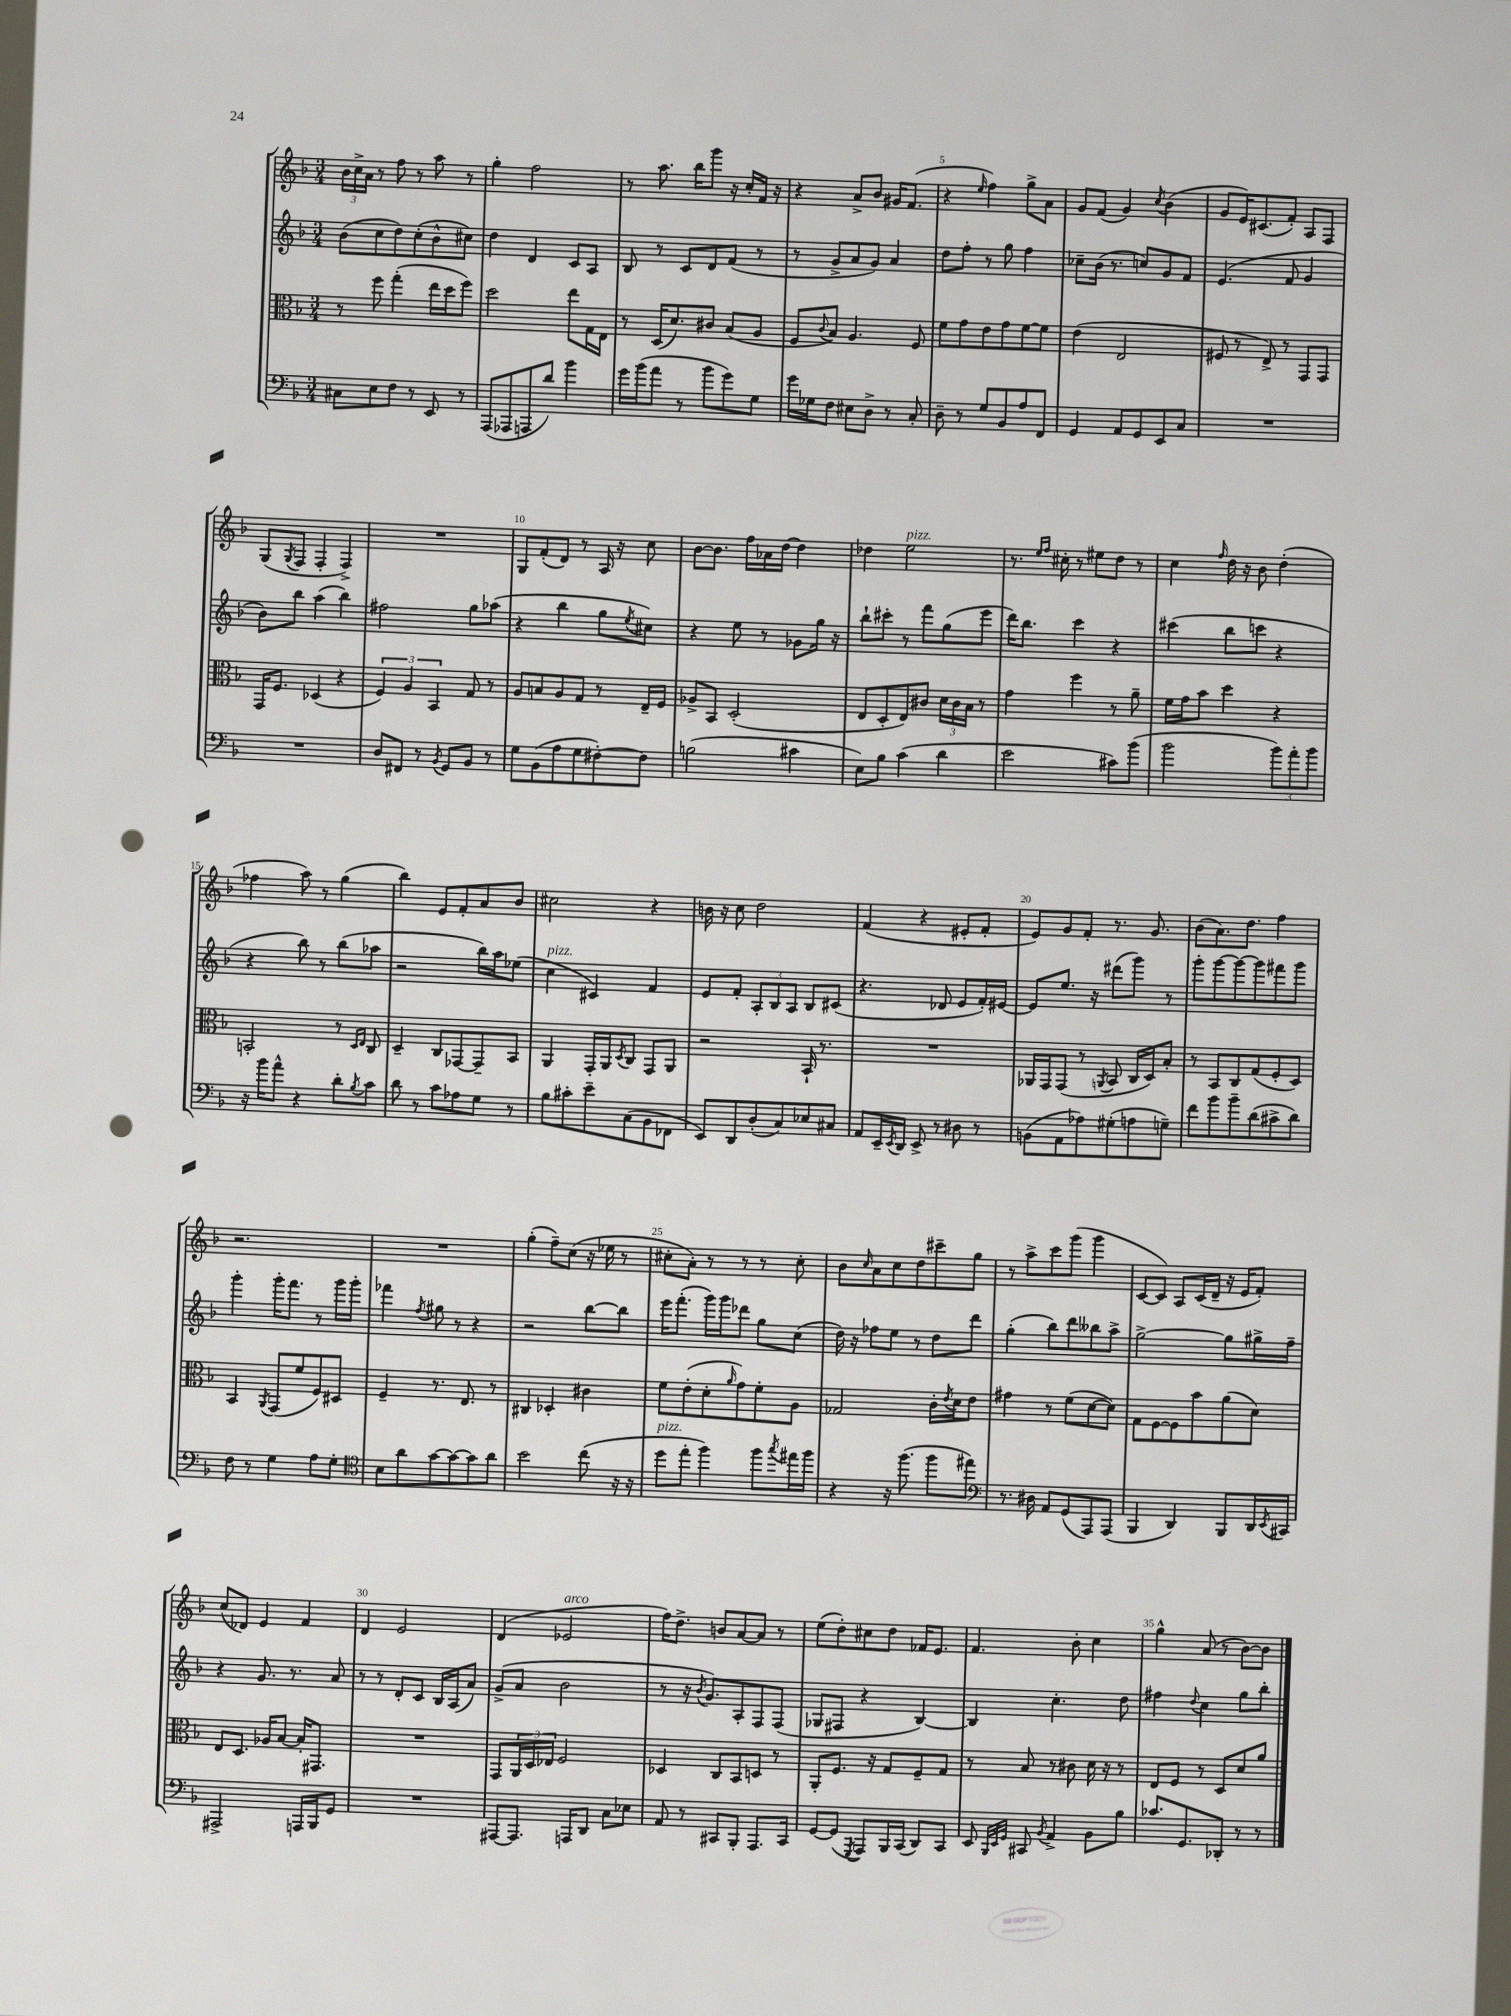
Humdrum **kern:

**kern	**kern	**kern	**kern
*staff4	*staff3	*staff2	*staff1
*clefF4	*clefC3	*clefG2	*clefG2
*k[b-]	*k[b-]	*k[b-]	*k[b-]
*M3/4	*M3/4	*M3/4	*M3/4
8C#	8r	(8b-	24b-
.	.	.	24cc^
.	.	.	24a
8E	8ff	8cc	8r
8F	(4gg'	8dd)	8ff
8r	.	(8cc'	8r
8EE	16ee	8b-^^	8aa
.	16dd	.	.
8r	8ff)	8cc#)	8r
=	=	=	=
(8AAA	2dd	4dd	4gg'
8AAA-	.	.	.
8AAA	.	4d	2ff
8d)	.	.	.
4b-	8ee	8c	.
.	16G	8A	.
.	16E	.	.
=	=	=	=
16g	8r	8B-	8r
(16b-	.	.	.
8a	(16D	8r	8.aa
.	8.d)	.	.
8r	.	8c	.
.	.	.	16bb-
8b-	8c#	8d	8ggg
8g)	(8B-	(8f	16r
.	.	.	16cc'
8G	8A	8r	16f
.	.	.	16r
=	=	=	=
16g	8F	8r	4r
16G-	.	.	.
.	8qqc	.	.
8F	8B-)	8g^	.
8E#	4.A	8a	8a^
8D^	.	8g)	8b-
8r	.	4a	16g#
.	.	.	(8.f
8C'	8F	.	.
=	=	=	=
8D~	8f	8dd	4r
8r	8g	8ff'	.
.	.	.	16qqee
8G	8e	8r	4ff)
8BB-	8g	8gg	.
8A	[8f	4ff	8gg^
8FF	8f]	.	8a
=	=	=	=
4GG	(4e	8cc-~	8g
.	.	(16b-	(8f
.	.	8.r	.
8AA	2E	.	4g)
8GG	.	8cc)	.
.	.	.	8qcc
8EE	.	8g	(4b-
8C	.	8f	.
=	=	=	=
2.r	8F#	(4.e	8g
.	8r	.	16e)
.	.	.	(8.c#
.	8E^)	.	.
.	8r	8f	8f')
.	8GG	4g	8A
.	8GG	.	8F
=	=	=	=
2.r	16GG	8b-)	(8G
.	8.F	.	.
.	.	.	8qG
.	.	8bb-	8F
.	(4D-	(4aa	4F'
.	4r	4bb-)	4F^)
=	=	=	=
8D	6F)	2ff#	2.r
8FF#	.	.	.
.	6A	.	.
8r	.	.	.
.	6BB-	.	.
8qBB-	.	.	.
8GG	.	.	.
8BB-	8G	8gg	.
8r	8r	(8aa-	.
=	=	=	=
8G	8A	4r	8G
(8BB-	8B	.	(8f'
8A	8A	4bb-	8d)
8G	8G	.	8r
[8F#')	8r	8gg	16A
.	.	.	16r
.	.	8qee	.
8F#]	16E~	8cc#)	8cc
.	16F	.	.
=	=	=	=
(2B	8A-^	4r	[8b-
.	8BB-	.	8.b-]
.	(2D'	8ee	.
.	.	.	16ff
.	.	8r	16a-
.	.	.	[16dd
4c#	.	8g-	4dd]
.	.	16gg	.
.	.	16r	.
=	=	=	=
8E)	8E	8bb-`	4dd-
8B-	8D'	8ccc#'	.
(4c	8E)	8r	2ee
.	8c#	8fff	.
4d	24d	(8gg	.
.	24c#	.	.
.	24B-	.	.
.	8r	8eee	.
=	=	=	=
2e	4g	16ddd)	8.r
.	.	8.bb-	.
.	.	.	16qqee
.	.	.	16qqff
.	.	.	16cc#'
.	4ff	4ccc	8r
.	.	.	8ee#
8c#)	8r	4r	8dd
(8b-	8a~	.	8r
=	=	=	=
2b-	16f	(4ccc#	4cc
.	16g	.	.
.	8b-	.	.
.	.	.	16qqff
.	4dd	8bb-	16dd
.	.	.	16r
.	.	8ccc	8b-
12b-)	4r	4r	(4dd'
12a'	.	.	.
12b-	.	.	.
=	=	=	=
16r	2BB'	4r	4ff-
16b-	.	.	.
8a^^	.	.	.
4r	.	8bb-)	8aa)
.	.	8r	8r
8d'	8r	(8bb-	(4gg
.	16qqD	.	.
8qB-	16qqE	.	.
8c	8C	8aa-	.
=	=	=	=
8d	4D~	2r	4bb-)
8r	.	.	.
8c	8C	.	8e
8A-	[8GG-	.	8f'
8G	8GG-~]	16bb-)	8a
.	.	16aa	.
8r	8BB-	(8ee-	8b-
=	=	=	=
8B-	4AA	4cc	2cc#
8c#'	.	.	.
8e~	16GG'	4c#)	.
.	16AA	.	.
.	8qD	.	.
(8C	8C	.	.
8BB-	8GG	4f	4r
8FF-	8AA	.	.
=	=	=	=
8EE)	2r	8e	16b
.	.	.	16r
8DD	.	8f'	8cc
(8D'	.	12A'	2dd
.	.	12B-	.
8C)	.	.	.
.	.	12A	.
8E-	16BB-`	8B-	.
.	8.r	.	.
8C#	.	(8c#	.
=	=	=	=
8AA	2.r	4.r	(4f
16EE~	.	.	.
8qEE	.	.	.
16DD	.	.	.
8EE^	.	.	4r
8r	.	8d-	.
8D#	.	8e	8e#'
8r	.	16f')	8f'
.	.	[16e#	.
=	=	=	=
(8BB	16AA-	8e#]	8e)
.	16GG	.	.
8AA	(8GG	8.ee	8g
8A-)	8r	.	8f'
.	.	16r	.
.	8qAA	.	.
(8G#'	8BB-	(8ddd#	8.r
8A	16C	8ggg)	.
.	16D)	.	8.g
8G~)	8B-'	8r	.
=	=	=	=
8f	8r	8ggg'	(8b-
8b-	8BB-	[8ggg	8.a)
8b-~	8C	8ggg_	.
.	.	.	8.dd
(8d	(8G	8ggg]	.
8c#^	8F'	8fff#	4ff
8d)	8D)	8ggg	.
=	=	=	=
8F	4BB-	4ggg'	2.r
8r	.	.	.
.	8qAA	.	.
4G	(8GG	16ggg'	.
.	.	8.fff	.
.	8f	.	.
8A	8F)	8r	.
8G'	8D#	16ggg	.
.	.	16ggg'	.
=	=	=	=
*clefC4	*	*	*
8B-	4F~	4fff-	2.r
8a	.	.	.
.	.	8qff	.
[8g	8.r	8gg#	.
8g_	.	8r	.
.	8.E	.	.
8g]	.	4r	.
8a	8r	.	.
=	=	=	=
2b-	4C#	2r	(4gg'
.	4D-'	.	8ff~)
.	.	.	(8cc
(8cc	4c#	[8bb-	16r
.	.	.	16ee-
16r	.	8bb-]	8r
16r	.	.	.
=	=	=	=
8dd	8f	16eee	8cc#'
.	.	(8.fff'	.
8ee'	(8e'	.	8a')
4ff)	8d'	16ggg)	8r
.	.	16ggg	.
.	16qqa	.	.
.	8g)	8ddd-	8r
8ff	8f'	8gg	8r
8qgg	.	.	.
16ee#	8A	(8cc	8cc#'
16ff	.	.	.
=	=	=	=
4r	2G-	16dd)	8b-
.	.	16r	.
.	.	.	16qqcc
.	.	8ff-	8a
16r	.	8ee	8cc
(8.ff	.	.	.
.	.	8r	8dd
8ff	16c'	8dd	8ccc#~
.	8qe	.	.
.	16d	.	.
8ee#)	8e	8ddd	8gg
=	=	=	=
*clefF4	*	*	*
8.r	4g#	(4gg'	8r
.	.	.	8aa^
16D#	.	.	.
8AA	8r	8bb-)	8ccc
(8GG	(8f	8ddd	(8ggg
8AAA)	[8d	8bb--	4ggg
(8AAA	8d])	8aa^	.
=	=	=	=
4BBB-	8G	[2gg^	[8c
.	[8F	.	8c])
4DD)	8F]	.	8A
.	8b-	.	(16c
.	.	.	16d~
8BBB-	(8a	8gg]	16r
.	.	.	16e
16DD	8d)	16gg#^	8f')
8qEE	.	.	.
16CC#	.	16ff~	.
=	=	=	=
2AAA#^	8E	4r	(8cc
.	8.D	.	8d-)
.	.	8.g	4e
.	16A-	.	.
.	[8B-	.	.
.	.	8.r	.
16AAA	16B-']	.	4f
16BBB-	8.GG#	.	.
8GG	.	8a	.
=	=	=	=
2.r	2.r	8r	4d
.	.	8r	.
.	.	8d'	2e
.	.	8c	.
.	.	16B-	.
.	.	(16A	.
.	.	8a)	.
=	=	=	=
[8AAA#	8GG	(8g^	(4d
8.AAA#]	24AA	8a	.
.	24D	.	.
.	24E-	.	.
.	2F	2b-	2e-
16AAA	.	.	.
8DD	.	.	.
8C	.	.	.
8E-	.	.	.
=	=	=	=
8AA	4D-	8r	16ff)
.	.	.	8.dd^
8r	.	16r	.
.	.	8qb-	.
.	.	8.g)	.
8CC#	8C	.	8b
8BBB-'	8BB-	8A'	[8a
8.AAA	8D	8F	8a]
.	8r	(8F	8r
16CC#	.	.	.
=	=	=	=
[8GG	8AA'	8G-	(8ee
(8GG]	8.F	8F#	8dd')
8qGGG	.	.	.
8AAA)	.	4r	8cc#
.	16r	.	.
16BBB-	8G	.	8dd
(16CC	.	.	.
8DD)	8F~	[4B-)	16f-
.	.	.	8.e
8CC	8G	.	.
=	=	=	=
8EE	8r	4B-]	4.f
32qqBBB-	.	.	.
32qqEE	.	.	.
32qqGG	.	.	.
8CC#	8B-	.	.
8qBB-	.	.	.
4AA^	8r	4.cc'	.
.	8c#	.	8b-'
8BB-	16d	.	4cc
.	16r	.	.
8B-	8r	8dd	.
=	=	=	=
8.c-	8E	4ff#	4gg^^
.	8F	.	.
8.GG	.	.	.
.	.	8qqdd	.
.	8r	4cc	(8a
8DD-'	8D	.	8r
8r	8d	8gg	[8b-)
8r	8a	8bb-'	8b-]
==	==	==	==
*-	*-	*-	*-
